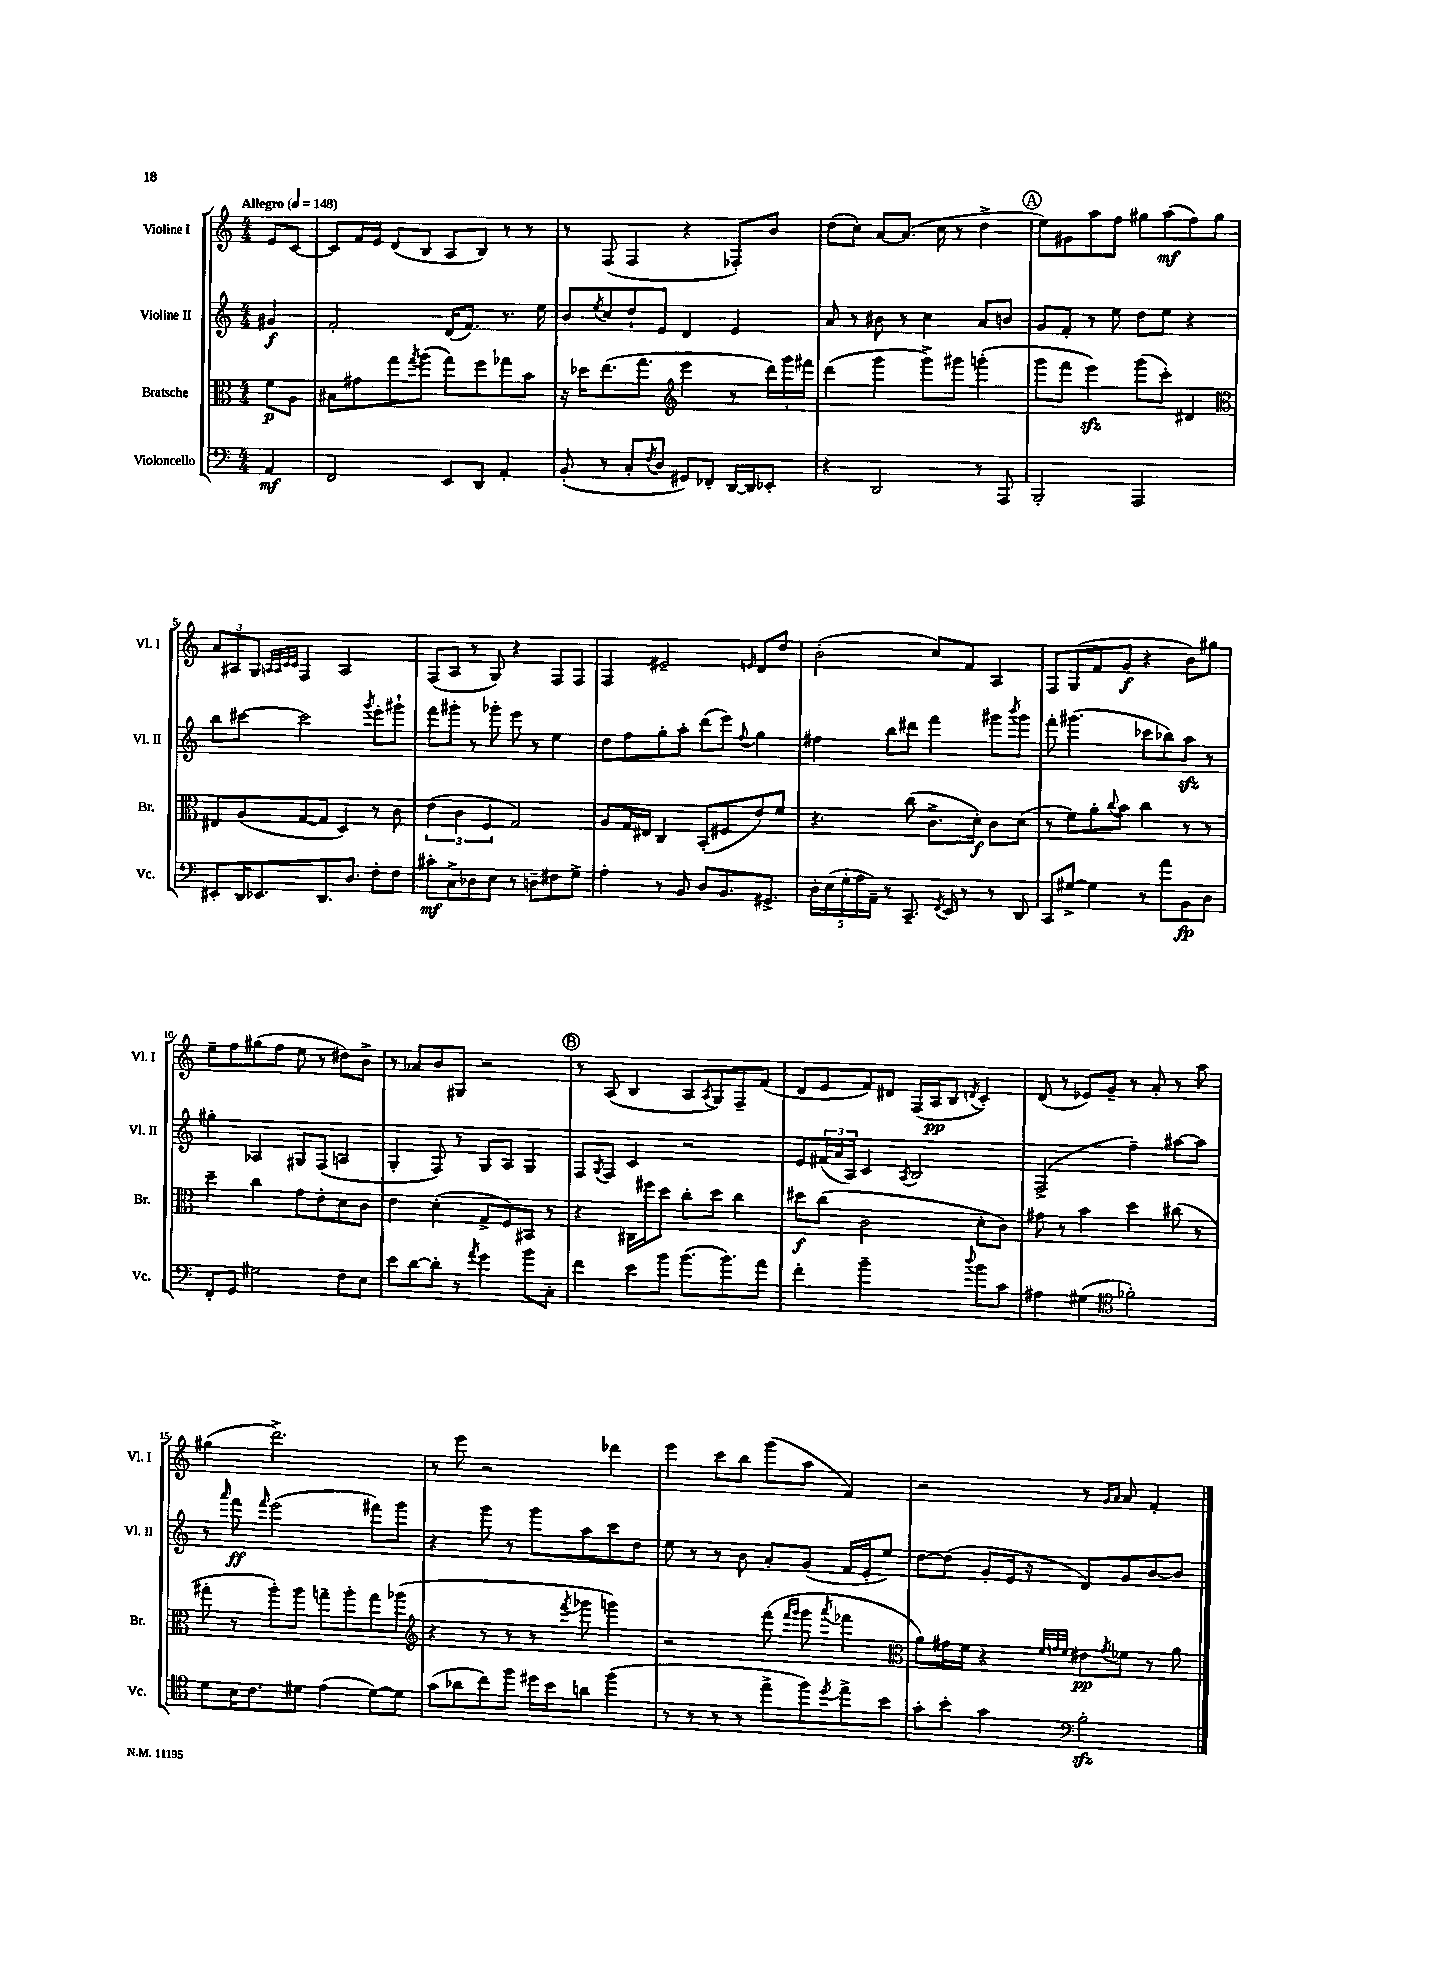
<<
\new StaffGroup <<
\new Staff = "s0" \with { instrumentName = "Violine I" shortInstrumentName = "Vl. I" } {
    \clef treble \key c \major \numericTimeSignature \time 4/4 \partial 4 \tempo "Allegro" 4 = 148
    e'8 c'8~ |
    c'8 f'16 e'16 d'8( b8 a8 b8) r8 r8 |
    r8 f8( f4 r4 fes8-.) b'8 |
    d''8( c''8-.) a'8~ a'8.( c''16 r8 d''4-> |
    \mark \markup { \circle "A" } e''8) gis'8 a''8 f''8 gis''8 a''8\mf( f''8) gis''8 |
    \tuplet 3/2 { a'8 ais8 g8 } \grace { a32 a32 c'32 c'32 } f4 a2 |
    f8( a8 r8 g8) r4 f8 f8 |
    f4 eis'2-- \grace { e'16 } d'8 d''8 |
    b'2-.( c''8) f'8 a4 |
    f8 g8( f'8 g'8\f r4 b'8) gis''8 |
    e''8-- f''8 gis''8( f''8 e''8 r8 dis''8) b'8-> |
    r8 aes'8 b'8 gis8 r2 |
    \mark \markup { \circle "B" } r8 a8( b4 a8 \acciaccatura { a8 } g8) f8-- f'8( |
    d'8 e'8 f'8) dis'8 f16( a16\pp b8 \acciaccatura { d'8 } c'4-.) |
    d'8( r8 ees'8) g'8-- r8 a'8-. r8 a''8 |
    gis''4( d'''2.->) |
    r8 e'''8 r2 des'''4 |
    e'''4 c'''8 b''8 g'''8( a''8 f'4) |
    r2 r8 \grace { g'16 a'16 } a'8 f'4-. \bar "|." |
}
\new Staff = "s1" \with { instrumentName = "Violine II" shortInstrumentName = "Vl. II" } {
    \clef treble \key c \major \numericTimeSignature \time 4/4 \partial 4
    gis'4\f |
    f'2-. d'16( f'8.) r8. e''16 |
    b'8 \acciaccatura { e''8 } c''8 d''8-! e'8 d'4 e'4 |
    a'8 r8 bis'8 r8 c''4 a'8 b'8 |
    \mark \markup { \circle "A" } g'8 f'8-. r8 e''8 d''8 e''8 r4 |
    b''8 cis'''8~ cis'''2 \acciaccatura { g'''8 } e'''8-. gis'''8-! |
    f'''8 gis'''8-. r8 ges'''8-. e'''8 r8 e''4 |
    d''8 f''8 g''8-. a''8-. d'''8( e'''8) \appoggiatura { f''8 } g''4 |
    fis''4 b''8 dis'''8 f'''4 gis'''8 \acciaccatura { b'''8 } gis'''8 |
    f'''8-. gis'''4.( ces'''8 bes''8) a''8\sfz r8 |
    gis''4-. aes4 gis8 f8( a4 |
    g4-. f8) r8 g8 a8 g4 |
    \mark \markup { \circle "B" } f8 \acciaccatura { g8 } f8 c'4 r2 |
    e'8 \tuplet 3/2 { fis'16( a'16 a16) } c'4 \acciaccatura { a8 } b2 |
    f2->( f''4--) ais''8~ ais''8 |
    r8 \grace { a'''16 } f'''8\ff \grace { f'''16 } e'''2( fis'''8) g'''8 |
    r4 g'''8 r8 g'''8 a''8 c'''8 d''8 |
    e''8 r8 r8 b'8 a'8-. g'8( f'16 e'16-. e''8) |
    d''8~ d''8( g'8-. e'16 r16 d'8) g'8 b'8~ b'8 \bar "|." |
}
\new Staff = "s2" \with { instrumentName = "Bratsche" shortInstrumentName = "Br." } {
    \clef alto \key c \major \numericTimeSignature \time 4/4 \partial 4
    f'8\p a8 |
    bis8 gis'8 g''8 \acciaccatura { g''8 } a''8( g''8) f''8 ges''8 b'8 |
    r16 des''16 e''8.( g''8. \clef treble e'''4 r8 \tuplet 3/2 { d'''16) g'''16 fis'''16 } |
    d'''4( g'''4 g'''8->) gis'''8 g'''4-.( |
    \mark \markup { \circle "A" } g'''8 f'''8 e'''4\sfz) g'''8( c'''8-.) dis'4 |
    \clef alto eis8 a8( g8~ g8 d4) r8 c'8 |
    \tuplet 3/2 { e'4( c'4 f4 } g2) |
    a8 g16 eis16 c4 b,8-.( fis8 e'8) f'8 |
    r4. c''8( c'8.-> d'16-.\f) c'8 d'8( |
    r8 f'8) a'8-. \appoggiatura { c''8 } b'8 c''4 r8 r8 |
    d''4-- c''4 g'8 e'8-. d'8 c'8 |
    e'4 d'4-.( g8-> f8) bis,8 r8 |
    \mark \markup { \circle "B" } r4 cis16 fis''16 d''8 c''8-. d''8 c''4 |
    dis''8\f c''8( c'2 d'8-. c'8) |
    gis'8 r8 b'4 d''4 cis''8( r8 |
    gis''8-. r8 a''8-.) a''8 g''8-- a''8-. g''8 aes''8( |
    \clef treble r4 r8 r8 r8 \acciaccatura { f'''8 } ges'''8 g'''4) |
    r2 f'''8( \grace { f'''16 g'''16 } g'''8 \acciaccatura { a'''8 } fes'''4 |
    \clef alto a'8) gis'16 f'16 r4 \grace { f'32 g'32 f'32 } eis'8\pp \acciaccatura { g'8 } fes'8 r8 a'8 \bar "|." |
}
\new Staff = "s3" \with { instrumentName = "Violoncello" shortInstrumentName = "Vc." } {
    \clef bass \key c \major \numericTimeSignature \time 4/4 \partial 4
    a,4\mf |
    f,2 e,8 d,8 a,4-. |
    b,8-.( r8 c8-. \acciaccatura { f8 } d8 gis,8) fes,8-. d,16~ d,16 ees,8-. |
    r4 d,2 r8 a,,8 |
    \mark \markup { \circle "A" } b,,2-. a,,2 |
    eis,8-. d,16 ees,8. d,8. d8. f8-. f8 |
    cis'8-.\mf c8-> des8 e8 r8 d8-- fis8 g8-> |
    a4-. r8 b,8 d8 b,8. gis,8.-> |
    \tuplet 5/4 { d16-. e16( g16-. a16 a,16--) } r8 c,8.-- \acciaccatura { f,8 } e,16 r8 r8 d,8 |
    c,8 gis8~-> gis4 r8 a'8 b,8\fp d8 |
    f,8-. g,8 gis2 f8 e8 |
    e'8 d'8~ d'8-. r8 \acciaccatura { a'8 } g'4 b'8 c8-. |
    \mark \markup { \circle "B" } f'4 e'8 b'8 b'8.( b'8.) a'8 |
    f'4-. b'2-- \appoggiatura { d''8 } b'8 c'8 |
    ais4 gis4( \clef tenor fes'2-.) |
    d'8 b16 c'8. dis'8 e'4( dis'8~) dis'8 |
    g'8( aes'8 c''8) f''8 dis''16 b'16 a'8 f''4( |
    r8 r8 r8 r8 e''8-> f''8) \acciaccatura { d''8 } e''8-> b'8 |
    g'8-. b'8-. g'4 \clef bass b2-.\sfz \bar "|." |
}
>>
>>
